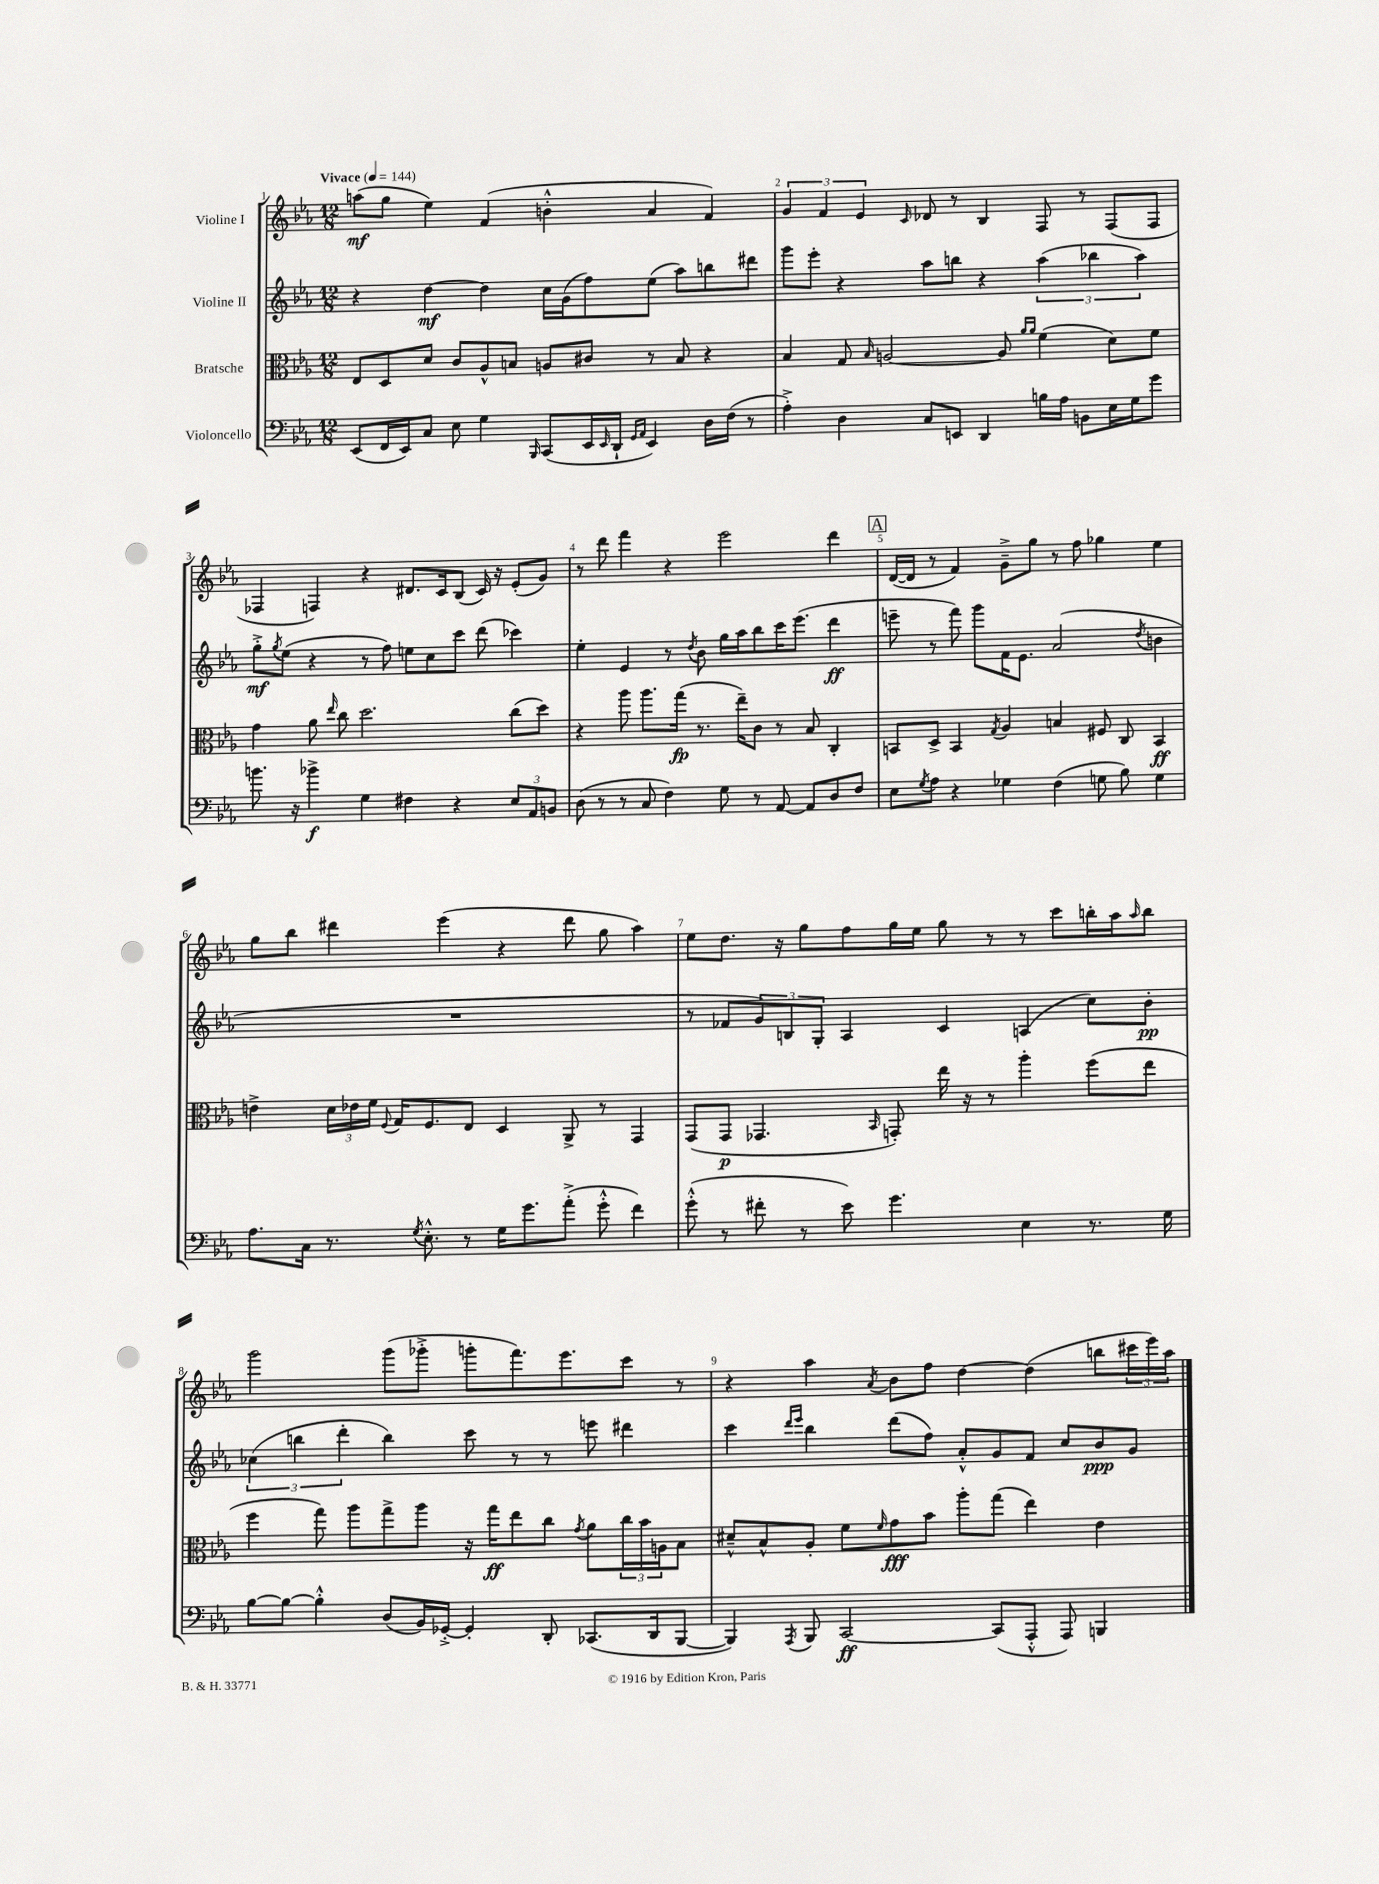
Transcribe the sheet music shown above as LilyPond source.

<<
\new StaffGroup <<
\new Staff = "s0" \with { instrumentName = "Violine I" } {
    \clef treble \key ees \major \numericTimeSignature \time 12/8 \tempo "Vivace" 4 = 144
    a''8\mf( g''8 ees''4) f'4( b'4-.-^ aes'4 f'4) |
    \tuplet 3/2 { g'4 f'4 ees'4 } \grace { c'16 } des'8 r8 bes4 f8 r8 f8( f8 |
    fes4 f4) r4 dis'8. c'16 bes8( c'16) r16 ees'8-.( g'8) |
    r8 d'''8 f'''4 r4 ees'''2 d'''4 |
    \mark \markup { \box "A" } d'16~( d'16 r8 f'4) g'8---> g''8 r8 f''8 ges''4 ees''4 |
    g''8 bes''8 dis'''4 ees'''4( r4 dis'''8 g''8 aes''4) |
    ees''8 d''8. r16 g''8 f''8 g''16 ees''16 g''8 r8 r8 c'''8 b''16-. aes''16 \grace { aes''16 } b''8 |
    g'''2 g'''8( ges'''8-.-> g'''8-. f'''8.) ees'''8. c'''8 r8 |
    r4 aes''4 \acciaccatura { aes'8 } bes'8 f''8 d''4~ d''4( b''8 \tuplet 3/2 { cis'''16 ees'''16) aes''16 } \bar "|." |
}
\new Staff = "s1" \with { instrumentName = "Violine II" } {
    \clef treble \key ees \major \numericTimeSignature \time 12/8
    r4 d''4~\mf d''4 c''16 g'16( f''8) ees''8( aes''8) b''8 dis'''8 |
    g'''8 ees'''8-. r4 aes''8 b''8 r4 \tuplet 3/2 { aes''4( bes''4 aes''4) } |
    g''8-.->\mf \acciaccatura { g''8 } ees''8( r4 r8 f''8) e''8 c''8 c'''8 d'''8( ces'''4) |
    ees''4-. ees'4 r8 \acciaccatura { d''8 } bes'8 g''16 aes''16 bes''8 c'''16 ees'''8.( d'''4\ff |
    \mark \markup { \box "A" } e'''8-- r8 f'''8) g'''8 f'16 ees'8. aes'2( \acciaccatura { d''8 } b'4 |
    R1. |
    r8 fes'8 \tuplet 3/2 { g'8) b8 g8-. } aes4 c'4 a4( c''8) bes'8-.\pp |
    \tuplet 3/2 { ces''4( b''4 d'''4-. } b''4) c'''8 r8 r8 e'''8 dis'''4 |
    c'''4 \grace { d'''16 ees'''16 } bes''4 d'''8( f''8) aes'8-.-^ g'8 f'8 c''8 bes'8\ppp g'8 \bar "|." |
}
\new Staff = "s2" \with { instrumentName = "Bratsche" } {
    \clef alto \key ees \major \numericTimeSignature \time 12/8
    ees8 d8 d'8 c'8 aes8-^ b8 a8 cis'8 r8 b8 r4 |
    bes4 g8 \grace { bes16 } a2~ a8 \grace { aes'16 aes'16 } f'4( d'8) f'8 |
    g'4 aes'8 \grace { ees''16 } c''8 d''2. c''8( d''8) |
    r4 aes''8 aes''8. g''16\fp( r8. ees''16--) c'8 r8 bes8 c4-. |
    \mark \markup { \box "A" } b,8 d8-> b,4 \acciaccatura { g8 } aes4 b4 fis8 c8 b,4\ff |
    e'4-> \tuplet 3/2 { d'16 ees'16 f'16 } \appoggiatura { f8 } g16 f8. ees8 d4 aes,8-> r8 g,4 |
    g,8( g,8\p ges,4. \grace { bes,16 } g,8-.) ees''16 r16 r8 aes''4-. f''8( ees''8 |
    f''4 g''8) aes''8 g''8-> aes''8 r16 g''16\ff ees''8 c''8 \acciaccatura { g'8 } aes'8 \tuplet 3/2 { c''16 bes'16 a16 } bes8 |
    dis'8---^ bes8-^ aes8-. f'8 \grace { f'16 } g'8\fff bes'8 aes''8-. g''8( ees''4) ees'4 \bar "|." |
}
\new Staff = "s3" \with { instrumentName = "Violoncello" } {
    \clef bass \key ees \major \numericTimeSignature \time 12/8
    ees,8( f,16 ees,16) c8 ees8 g4 \grace { bes,,16 } c,8( ees,16 \grace { ees,16 } d,16-! \grace { g,16 aes,16 } ees,4) d16 f16( r8 |
    aes4-.->) d4 c8 e,8 d,4 b16 aes16 b,8 ees16 g16 g'8 |
    b'8. r16 bes'4->\f g4 fis4 r4 \tuplet 3/2 { ees8 aes,8 b,8 } |
    d8( r8 r8 c8 f4) g8 r8 aes,8~ aes,8 d8 f8 |
    \mark \markup { \box "A" } ees8 \acciaccatura { g8 } aes8 r4 ges4 f4( g8 bes8) g4 |
    aes8. c16 r8. \acciaccatura { g8 } ees8.-.-^ r8 g16 g'8. aes'8-.->( g'8-.-^ f'4) |
    g'8-.-^( r8 fis'8-. r8 ees'8) g'4. ees4 r8. g16 |
    bes8~ bes8~ bes4-.-^ d8( bes,16) ges,16~-.-> ges,4-. d,8-. ces,8.( d,16 bes,,8~ |
    bes,,4) \acciaccatura { aes,,8 } bes,,8 c,2~\ff c,8( aes,,8-.-^ aes,,8) b,,4 \bar "|." |
}
>>
>>
\layout { \context { \Score \override BarNumber.break-visibility = ##(#f #t #t) barNumberVisibility = #all-bar-numbers-visible } }
